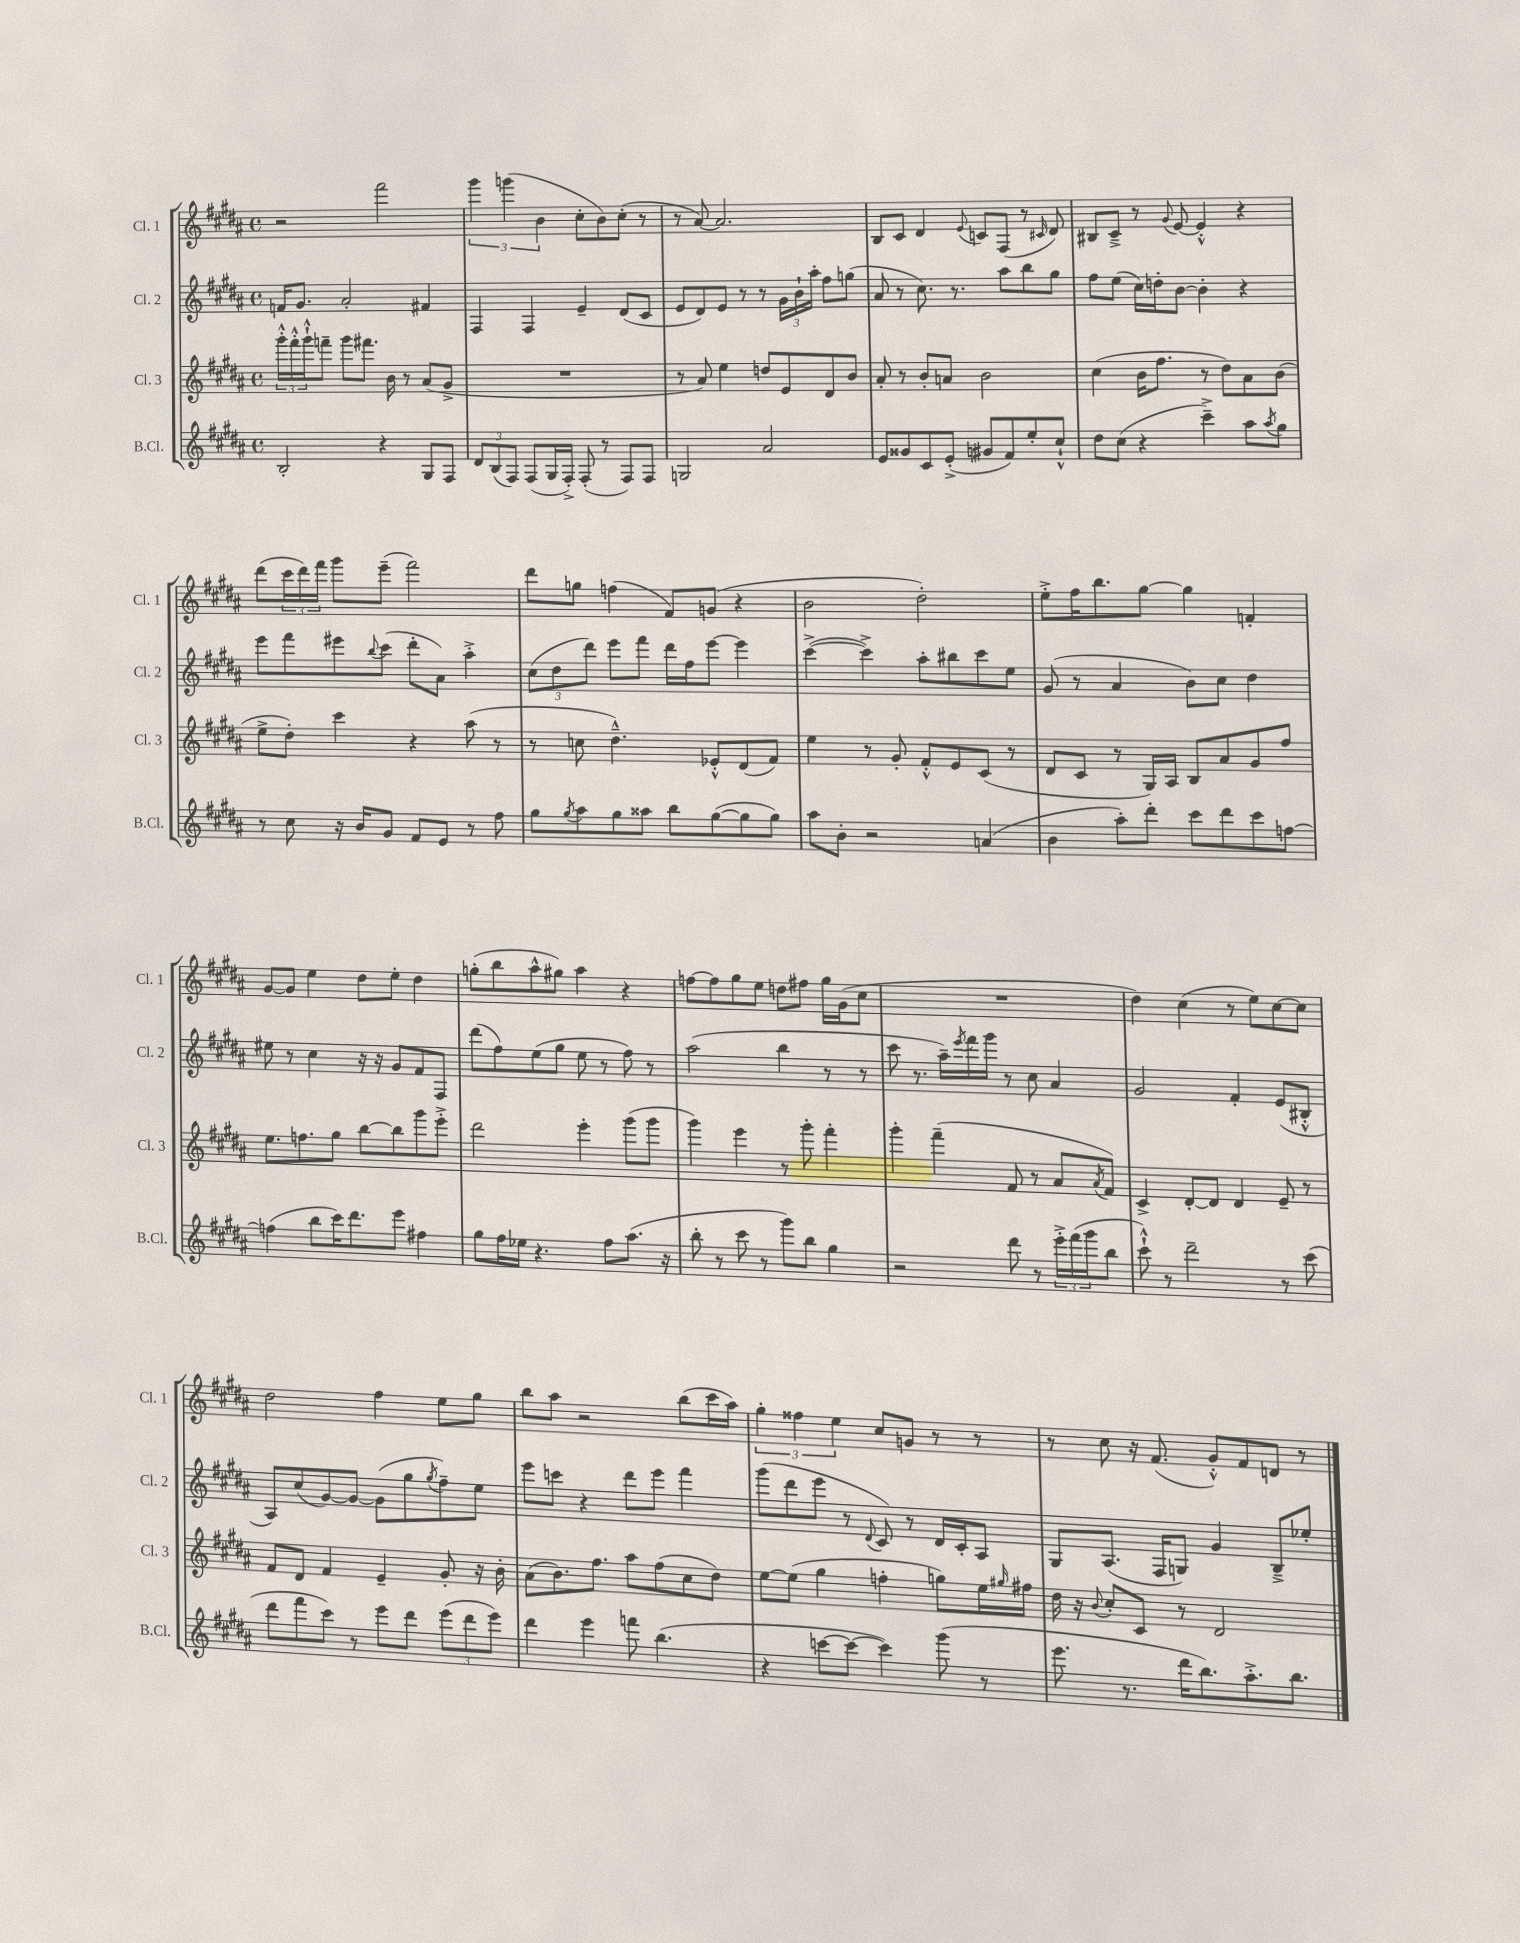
<<
\new StaffGroup <<
\new Staff = "s0" \with { instrumentName = "Cl. 1" shortInstrumentName = "Cl. 1" } {
    \clef treble \key b \major \defaultTimeSignature \time 4/4
    r2 fis'''2 |
    \tuplet 3/2 { gis'''4 g'''4( b'4 } cis''8-. b'8) cis''8-.( r8 |
    r8 ais'8~) ais'2. |
    b8 cis'8 dis'4 \appoggiatura { e'8 } c'8 fis8( r8 \grace { cis'16 } dis'8) |
    bis8 cis'8---> r8 \appoggiatura { gis'8 } e'8~ e'4-.-^ r4 |
    dis'''8( \tuplet 3/2 { cis'''16 dis'''16) fis'''16 } gis'''8 e'''8--( fis'''2) |
    dis'''8 g''8 f''4( fis'8) g'8( r4 |
    b'2 dis''2-.) |
    e''8-.-> fis''16 b''8. gis''8~ gis''4 f'4-. |
    gis'8~ gis'8 e''4 dis''8 e''8-. dis''4 |
    g''8-.( b''8 ais''8-^ gis''8) ais''4 r4 |
    f''8~ f''8 gis''8 e''8 d''8 fis''8 gis''16 gis'16( cis''8 |
    R1 |
    dis''4) cis''4( r8 e''8) cis''8~ cis''8 |
    dis''2 fis''4 e''8 gis''8 |
    b''8 ais''8 r2 b''8( cis'''16 ais''16) |
    \tuplet 3/2 { gis''4-. fisis''4 e''4 } cis''8 g'8 r8 r8 |
    r8 cis''8 r16 fis'8.( gis'8-.-^) fis'8 d'8 r8 \bar "|." |
}
\new Staff = "s1" \with { instrumentName = "Cl. 2" shortInstrumentName = "Cl. 2" } {
    \clef treble \key b \major \defaultTimeSignature \time 4/4
    f'16 gis'8. ais'2-. fis'4 |
    fis4 fis4 e'4-- dis'8( cis'8 |
    e'8 dis'8) e'8 r8 r8 \tuplet 3/2 { gis'16 b'16-! ais''16-. } fis''8 g''8( |
    ais'8 r8 cis''8.) r8. ais''8 b''8 gis''8 |
    fis''8 e''8( cis''16) d''16-. b'8~ b'4-. r4 |
    e'''8 fis'''8 eis'''8 \appoggiatura { b''8 } cis'''8( dis'''8-. ais'8) ais''4-.-> |
    \tuplet 3/2 { cis''8( dis''8 dis'''8) } e'''8 fis'''8 dis'''16 fis''16 e'''8~ e'''4 |
    cis'''4~->( cis'''4->) ais''8-. bis''8 cis'''8 e''8 |
    gis'8( r8 ais'4 b'8) cis''8 dis''4 |
    eis''8 r8 cis''4 r16 r16 gis'8 fis'8 fis8 |
    dis'''8( fis''8) e''8( gis''8 e''8 r8 fis''8) r8 |
    ais''2( b''4 r8 r8 |
    cis'''8 r8. ais''16--) \acciaccatura { e'''8 } fis'''16 gis'''16 r8 cis''8 ais'4 |
    gis'2 fis'4-. e'8( bis8-.-^ |
    ais8) cis''8( gis'8~) gis'8~ gis'8( gis''8 \acciaccatura { gis''8 } fis''8--) e''8 |
    e'''8 c'''8 r4 dis'''8 e'''8 fis'''4 |
    gis'''8( dis'''8 e'''8 r8 \appoggiatura { dis'8 } cis'8) r8 dis'16 cis'16-. ais8 |
    gis8 ais8.( fis16 g8) gis'4 b8---> ees''8-. \bar "|." |
}
\new Staff = "s2" \with { instrumentName = "Cl. 3" shortInstrumentName = "Cl. 3" } {
    \clef treble \key b \major \defaultTimeSignature \time 4/4
    \tuplet 3/2 { gis'''16-.-^ fis'''16-.-^ gis'''16-!-^ } f'''8-- gis'''8 fis'''8. b'16 r8 ais'8( gis'8-> |
    R1 |
    r8 ais'8) e''4 d''8 e'8 dis'8 b'8 |
    ais'8-. r8 b'8-. a'8 b'2 |
    cis''4( b'16 fis''8. r8 dis''8) ais'8 b'8( |
    e''8-> dis''8-.) cis'''4 r4 ais''8( r8 |
    r8 c''8 dis''4.---^) ees'8-.-^ dis'8( fis'8) |
    e''4 r8 gis'8-. fis'8-.-^ e'8 cis'8( r8 |
    dis'8 cis'8 r8 gis16) ais16 b8 ais'8 gis'8 fis''8 |
    e''8. f''8. gis''8 b''8~ b''8 gis'''8 e'''8-.-> |
    dis'''2 e'''4-. gis'''8( gis'''8 |
    gis'''4) e'''4 r8 gis'''8-. fis'''4-. |
    gis'''4-. fis'''4--( fis'8 r8 ais'8 \acciaccatura { ais'8 } fis'8) |
    cis'4-> dis'8~-. dis'8 dis'4 e'8-- r8 |
    fis'8 dis'8 fis'4 e'4-- gis'8-. r16 b'16-. |
    ais'8( b'8.) fis''8. ais''8 fis''8( cis''8 dis''8) |
    e''8~ e''8( gis''4 f''4-. g''8) e''16 \grace { gis''16 } fis''16 |
    dis''16 r16 \appoggiatura { b'8 } cis''8-. cis'8 r8 dis'2 \bar "|." |
}
\new Staff = "s3" \with { instrumentName = "B.Cl." shortInstrumentName = "B.Cl." } {
    \clef treble \key b \major \defaultTimeSignature \time 4/4
    b2-. r4 gis8 fis8 |
    \tuplet 3/2 { dis'8 b8( fis8) } fis8( gis16 fis16-.->) fis8-.( r8 fis8) fis8 |
    g2 ais'2 |
    e'8 gisis'8 cis'8 e'8-.->( gis'8 fis'8) e''8-. cis''8-!-^ |
    dis''8 cis''8( r4 cis'''4--->) ais''8 \acciaccatura { ais''8 } gis''8 |
    r8 cis''8 r16 b'16 gis'8 fis'8 e'8 r8 fis''8 |
    gis''8 \acciaccatura { gis''8 } ais''8 gis''8 aisis''8 b''8 gis''8~( gis''8 gis''8) |
    ais''8 b'8-. r2 a'4( |
    b'4 ais''8-.) dis'''8-. cis'''8 dis'''8 cis'''8 f''8~ |
    f''4( b''8 cis'''16) dis'''8. e'''8 fis''4 |
    gis''8 fis''16 ees''16 r4. fis''8 ais''8.( r16 |
    b''8-. r8 cis'''8 r8 gis'''8) b''8 gis''4 |
    r2 dis'''8 r8 \tuplet 3/2 { e'''16-.-> fis'''16( gis'''16 } b''8 |
    cis'''8-!-^) r8 dis'''2-- r8 cis'''8( |
    dis'''8 fis'''8 cis'''8) r8 e'''8 dis'''8 \tuplet 3/2 { e'''8( dis'''8 e'''8) } |
    dis'''4 e'''4 f'''8 b''4.( |
    r4 c'''8~ c'''8~ c'''4) gis'''8( r8 |
    e'''8. r8. dis'''16 b''8.) ais''8.-.-> b''8. \bar "|." |
}
>>
>>
\layout { \context { \Score \remove "Bar_number_engraver" } }
